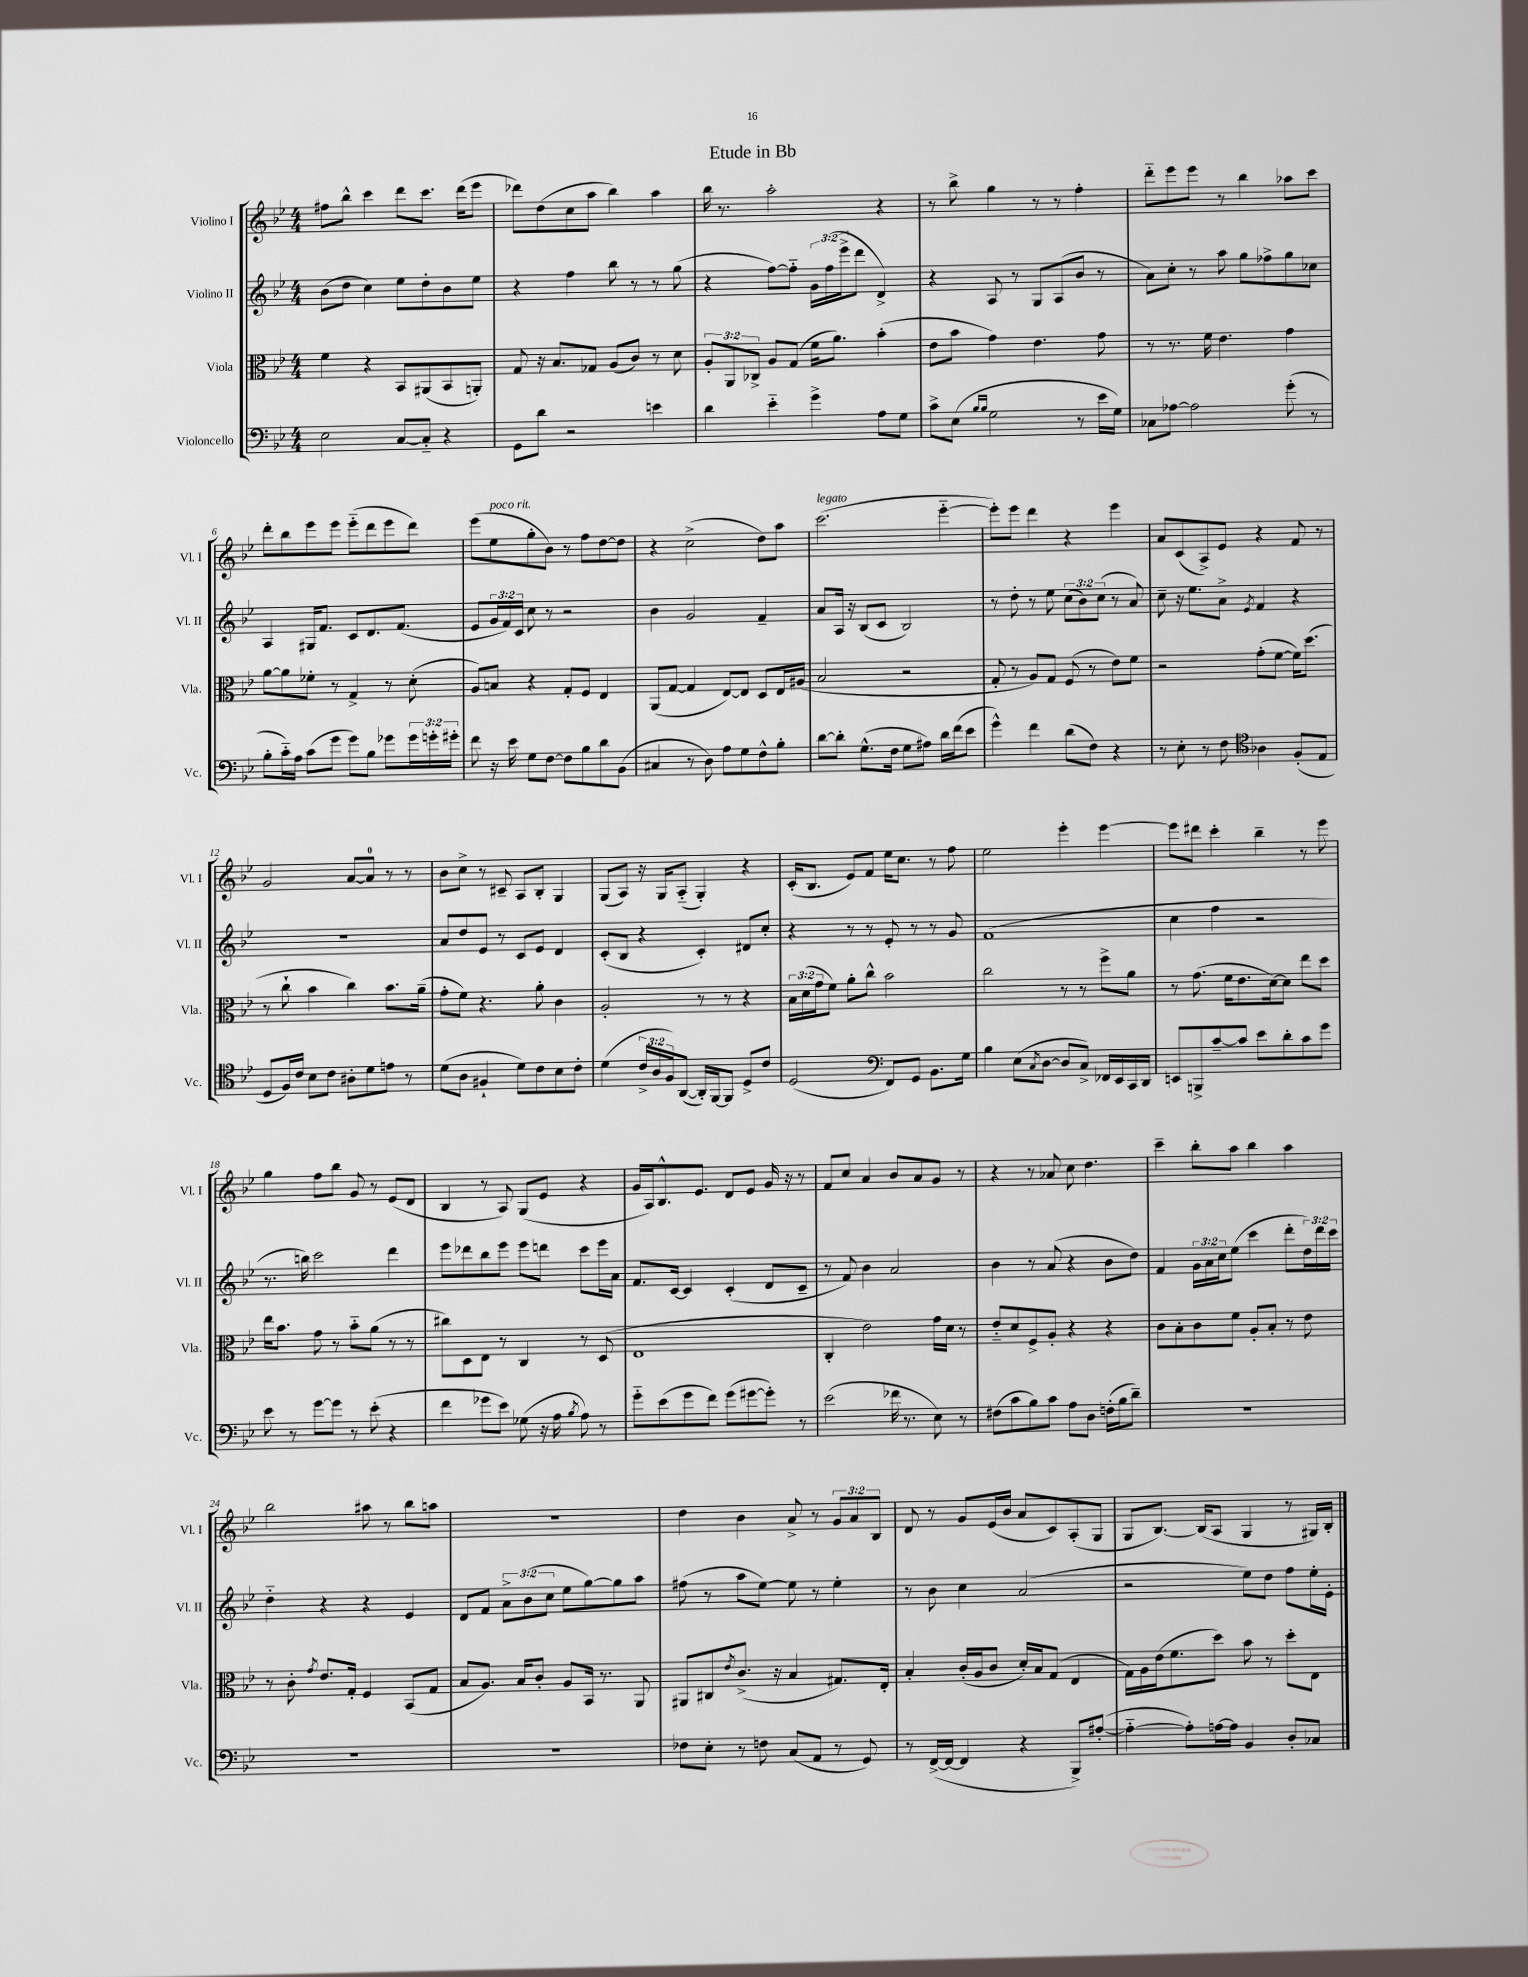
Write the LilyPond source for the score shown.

\header { title = "Etude in Bb" }
<<
\new StaffGroup <<
\new Staff = "s0" \with { instrumentName = "Violino I" shortInstrumentName = "Vl. I" } {
    \clef treble \key bes \major \numericTimeSignature \time 4/4 \override Staff.TupletNumber.text = #tuplet-number::calc-fraction-text
    fis''8 bes''8-^ c'''4 d'''8 c'''8. d'''16( ees'''8 |
    des'''8) d''8( c''8 a''8 bes''4) a''4 |
    bes''16 r8. a''2-. r4 |
    r8 bes''8-> g''4 r8 r8 f''4-. |
    d'''8-_ ees'''8 ees'''8 r8 bes''4 aes''8 c'''8 |
    d'''8-. bes''8 ees'''8 ees'''8 ees'''8-_( d'''8 ees'''8 d'''8) |
    ees'''8( ees''8^\markup { \italic "poco rit." } g''8-. bes'8) r8 f''8 d''8~ d''8 |
    r4 c''2->( d''8) a''8 |
    c'''2.^\markup { \italic "legato" }( ees'''4~-_ |
    ees'''8-.) ees'''8 d'''4 r4 ees'''4 |
    a'8 c'8( a8->) ees'8 r4 f'8 r8 |
    g'2 a'8~ a'8-0 r8 r8 |
    bes'8 c''8-> r8 cis'8-- a8 bes8-. g4 |
    g8( a8) r16 g16 a8-_( g4-.) r4 |
    c'16-.( bes8. ees'8) f'8 ees''16 c''8. r8 f''8 |
    ees''2 ees'''4-. ees'''4~ |
    ees'''8 dis'''8 c'''4-. bes''4-- r8 ees'''8 |
    g''4 f''8 bes''8 g'8 r8 ees'8( d'8 |
    bes4 r8 a8) g8( ees'8 r4 |
    g'16 a16) bes8.-^ ees'8. d'8 ees'8 g'16 r16 r8 |
    f'8 c''8 a'4 bes'8 a'8 g'8 r8 |
    r4 r8 aes'8 c''8 d''4. |
    c'''4-- bes''8-. a''8 bes''4 a''4 |
    bes''2 ais''8 r8 bes''8 a''8 |
    R1 |
    d''4 bes'4 a'8-> r8 \tuplet 3/2 { g'8 a'8 bes8 } |
    d'8 r8 g'8 ees'16( bes'16 a'8 c'8) a8-.( g8 |
    g8 bes8.~) bes16( a8 g4 r8 gis16) bes16-. \bar "|." |
}
\new Staff = "s1" \with { instrumentName = "Violino II" shortInstrumentName = "Vl. II" } {
    \clef treble \key bes \major \numericTimeSignature \time 4/4 \override Staff.TupletNumber.text = #tuplet-number::calc-fraction-text
    bes'8( d''8 c''4) ees''8 d''8-. bes'8 ees''8 |
    r4 f''4 bes''8 r8 r8 g''8( |
    r4 f''8~) f''8-_ \tuplet 3/2 { g'16 f''16( ees'''16-> } d'''8 d'4->) |
    r4 a8 r8 g8 a8( bes'8 r8 |
    a'8) c''8-. r8 a''8 g''8 fes''8-> g''8 ces''8 |
    a4 gis16 f'8. c'8 d'8. f'8.( |
    ees'8 \tuplet 3/2 { g'16 f'16) c'16 } c''8 r8 r2 |
    bes'4 g'2 f'4-- |
    a'8 a16 r16 bes8( c'8 bes2) |
    r8 d''8-. r8 ees''8 \tuplet 3/2 { c''8( bes'8) c''8( } r8 a'8) |
    c''8-- r16 ees''8. a'8-> \acciaccatura { ees'8 } f'4 r4 |
    R1 |
    a'8 d''8 ees'8 r8 c'8 ees'8 d'4 |
    c'8-.( bes8 r4 c'4-.) dis'8 c''8-. |
    r4 r8 r8 ees'8-. r8 r8 g'8 |
    f'1( |
    c''4 f''4 r2 |
    r8. b''16) c'''2 d'''4 |
    ees'''8 des'''8 bes''8 ees'''8 ees'''8 d'''8 c'''8 ees'''16 a'16 |
    f'8. c'16~ c'4 c'4-.( d'8 c'8-- |
    r8 f'8) bes'4 a'2 |
    bes'4 r8 a'8( r4 bes'8 d''8) |
    f'4 \tuplet 3/2 { g'16 a'16 c''16 } ees''8( c'''4 d'''8-. \tuplet 3/2 { d''16) d'''16 c'''16 } |
    d''4-_ r4 r4 ees'4 |
    d'8 f'8 \tuplet 3/2 { a'8-> bes'8( c''8 } ees''8 g''8~) g''8 a''8 |
    fis''8( r8 a''8 ees''8~) ees''8 r8 ees''4-. |
    r8 bes'8 c''4 a'2( |
    r2 ees''8) d''8 f''8 ees''16-. ees'16-. \bar "|." |
}
\new Staff = "s2" \with { instrumentName = "Viola" shortInstrumentName = "Vla." } {
    \clef alto \key bes \major \numericTimeSignature \time 4/4 \override Staff.TupletNumber.text = #tuplet-number::calc-fraction-text
    f'4 r4 bes,8 ais,8( bes,8 a,8-.) |
    g8 r16 bes8. ges8 a8( c'8) r8 d'8 |
    \tuplet 3/2 { a8-. a,8 ces8-> } a8 g8( f'16 a'8.) bes'4-.( |
    ees'8 bes'8 g'4) ees'4. g'8 |
    r8 r8. f'16 ees'4. g'4 |
    a'8~ a'8 fes'8-. r8 g4-> r8 d'8-.( |
    a8) b8 r4 g8-. f8 ees4 |
    a,8( g8~ g4 ees8~) ees8 d8 ees16 ais16( |
    bes2 r2 |
    g8-. r8 a8) g8 f8( r8 ees'8) f'8 |
    r2 g'8-.( f'8~ f'16) d''8.( |
    r8 c''8-! bes'4 c''4) bes'8. a'16--( |
    g'8-. f'8) r4. a'8-. c'4 |
    a2-. r8 r8 r4 |
    \tuplet 3/2 { bes16 d'16( g'16 } f'8) a'8-. c''8-^ bes'2 |
    c''2 r8 r8 f''8-> a'8 |
    r8 g'8.( f'16 ees'8. d'16~) d'8 ees''8 d''8 |
    ees''16 bes'8. g'8 r8 bes'8-_ a'8( r8 r8 |
    cis''8) d8 ees8 r8 c4 r8 d8( |
    ees1 |
    c4-. ees'2) g'16 d'16 r8 |
    ees'8-_ d'8 f8-> a8-. r4 r4 |
    c'8 bes8-. c'8 f'8 a8-. bes8-. r8 ees'8 |
    r8 c'8-. \acciaccatura { g'8 } ees'8. g16-. f4 bes,8( g8 |
    bes8 a8.) bes16 c'8-. a8 bes,16 r8. a,8 |
    ais,8 cis8 \acciaccatura { ees'8 } c'8.->( r16 bes4 gis8.) ees16-. |
    bes4-. c'16-.( a16 c'8 d'16-.) bes16 g8( ees4 |
    g16) a16 ees'16( f'8. d''8) bes'8 r8 d''8-. ees8 \bar "|." |
}
\new Staff = "s3" \with { instrumentName = "Violoncello" shortInstrumentName = "Vc." } {
    \clef bass \key bes \major \numericTimeSignature \time 4/4 \override Staff.TupletNumber.text = #tuplet-number::calc-fraction-text
    ees2 c8~ c8-_ r4 |
    g,8 d'8 r2 e'4 |
    d'4 ees'4-_ g'4-> a8 g8 |
    c'8-> ees8( \grace { bes16 bes16 } g2 r8 ees'16 g16) |
    ces8 aes8~ aes2 g'8-.( r8 |
    bes8-. c'16-_) a16 c'8( g'8 g'8) bes8 ges'8 \tuplet 3/2 { ges'16 g'16-. gis'16-. } |
    f'8 r16 ees'16 g8 f8~ f8 bes8 d'8 bes,8( |
    cis4 r8 d8) a8 g8 f8-^ bes8-. |
    d'8~ d'8-. g8.-^( f16 g8 ais8) d'16 f'16( ees'8 |
    g'4-^) f'4 d'8( f8) r4 |
    r8 ees8-. r8 f8 \clef tenor aes4 f8-.( ees8 |
    d8 f16) c'16 bes8 c'8 ais8-. d'8 e'8 r8 |
    d'8( a8 fis4-! d'8) c'8 bes8 c'8-. |
    d'4( \tuplet 3/2 { c'16-> a16 f16) } a,8~( a,16-.) f,16~ f,8 d8-> c'8 |
    d2( \clef bass f,8) g,8 bes,8. g16 |
    bes4 ees8( \acciaccatura { c8 } d8~ d8 c8->) fes,16 ees,16 c,16 d,16 |
    e,8 b,,8-> c'8~-- c'8 ees'8 d'8-. c'8 g'8 |
    ees'8 r8 g'8~ g'8 r8 ees'8-.( r4 |
    f'4 ges'8 ees'8) ges8( r16 a16 \acciaccatura { bes8 } a8) r8 |
    g'8-_ ees'8( g'8 f'8) g'8( gis'8~ gis'8-.) r8 |
    ees'2( fes'16 r8. ees8) r8 |
    fis8( c'8 bes8) c'8 a8 d8 f16-.( bes16 d'8--) |
    R1 |
    R1 |
    R1 |
    fes8 ees8-. r8 f8 c8( a,8 r8 g,8) |
    r8 f,16~->( f,16~ f,4 r4 bes,,8->) ais8~-.( |
    ais4~-_ ais8-.) a16~ a16 bes,4 d8-. ces8 \bar "|." |
}
>>
>>
